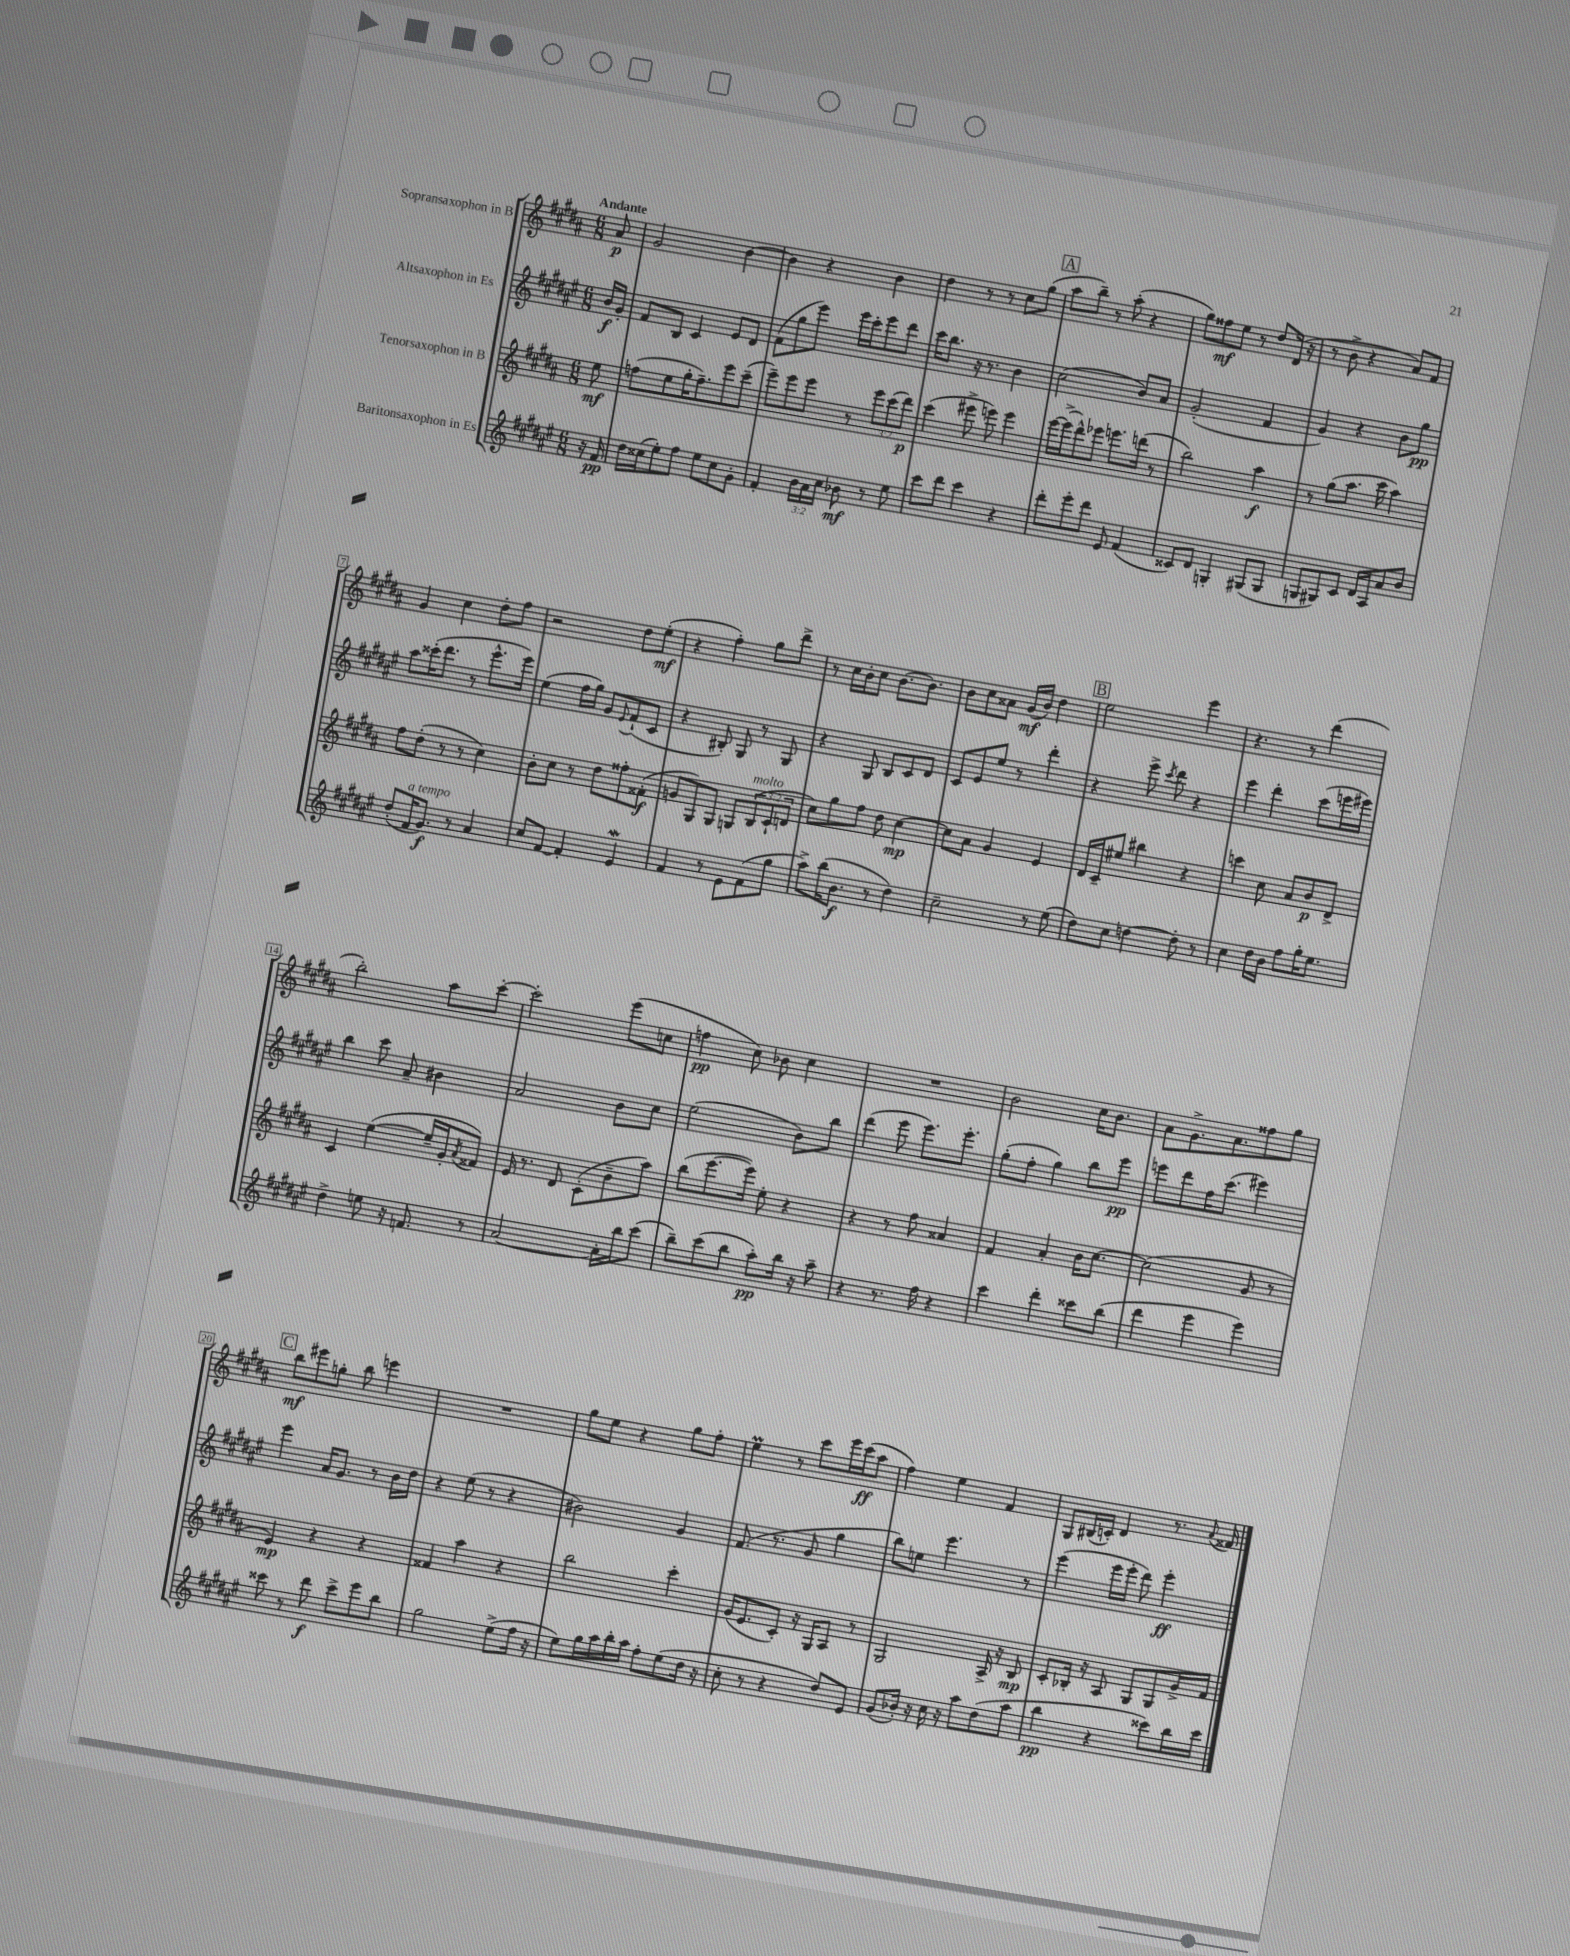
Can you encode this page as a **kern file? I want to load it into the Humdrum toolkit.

**kern	**dynam	**kern	**dynam	**kern	**dynam	**kern	**dynam
*part4	*part4	*part3	*part3	*part2	*part2	*part1	*part1
*staff4	*staff4	*staff3	*staff3	*staff2	*staff2	*staff1	*staff1
*I"Baritonsaxophon in Es	*	*I"Tenorsaxophon in B	*	*I"Altsaxophon in Es	*	*I"Sopransaxophon in B	*
*clefG2	*	*clefG2	*	*clefG2	*	*clefG2	*
*k[f#c#g#d#a#e#]	*	*k[f#c#g#d#a#]	*	*k[f#c#g#d#a#e#]	*	*k[f#c#g#d#a#]	*
*M6/8	*	*M6/8	*	*M6/8	*	*M6/8	*
=	=	=	=	=	=	=	=
!	!	!	!	!	!	!LO:TX:a:B:t=Andante	!
16r	.	8ee\	mf	16b/LL	f	8a#/	p
16f#/	pp	.	.	16g#'/JJ	.	.	.
=1	=1	=1	=1	=1	=1	=1	=1
16dd#\LL	.	(8ffn\L	.	8f#/L	.	2g#/	.
(16cc##X\J	.	.	.	.	.	.	.
8ee#'\)	.	8ee\	.	8B/J	.	.	.
8ff#\J	.	16gg#'\K	.	4c#/	.	.	.
.	.	8.ff~\)	.	.	.	.	.
8ee#\L	.	.	.	.	.	.	.
8cc##\	.	8eee\	.	8e#/L	.	[4b\	.
8g#'\J	.	(8ccc#~\J	.	8d#/J	.	.	.
=2	=2	=2	=2	=2	=2	=2	=2
4f#'/	.	8eee~\L)	.	(8f#\L	.	4b\]	.
.	.	8eee\	.	8gg#\	.	.	.
24b\LL	.	8eee\J	.	8eee#\J)	.	4r	.
24a#\	.	.	.	.	.	.	.
24cc#\JJ	.	.	.	.	.	.	.
8b-X\	mf	8r	.	16eee#\LL	.	.	.
.	.	.	.	16ccc#'\J	.	.	.
8r	.	12eee\L	.	8eee#\	.	4b\	.
.	.	(12ccc#\	.	.	.	.	.
8ee#\	.	.	.	8ddd#\J	.	.	.
.	.	12ddd#\J)	p	.	.	.	.
=3	=3	=3	=3	=3	=3	=3	=3
8ccc#\L	.	(4ccc#\	.	16ccc#\KL	.	4dd#\	.
.	.	.	.	8.bb\J	.	.	.
8ddd#\J	.	.	.	.	.	.	.
4ccc#\	.	8eee#X^\	.	16r	.	8r	.
.	.	.	.	8.r	.	.	.
.	.	8eeen\)	.	.	.	8r	.
4r	.	4eee\	.	4b\	.	8cc#\L	.
.	.	.	.	.	.	(8gg#\J	.
!!LO:REH:place=s1:t=A
=4	=4	=4	=4	=4	=4	=4	=4
8ddd#'\L	.	[16eee\LL	.	(2cc#\	.	8aa#\L	.
.	.	(16eee^\J]	.	.	.	.	.
8eee#'\	.	8ddd#^^\)	.	.	.	8bb~\J)	.
8ddd#\J	.	8eee-X\J	.	.	.	8r	.
8e#/	.	8.eeen\L	.	.	.	(8aa#'\	.
(4f#/	.	.	.	8b/L)	.	4r	.
.	.	(16dddn\Jk	.	.	.	.	.
.	.	8r	.	8a#/J	.	.	.
=5	=5	=5	=5	=5	=5	=5	=5
8c##X/L)	.	2bb\)	.	(2g#'/	.	8gg#\L)	.
8d#/J	.	.	.	.	.	8ff##X\	mf
4Gn'/	.	.	.	.	.	8ee\J	.
.	.	.	.	.	.	8r	.
(8G#X/L	.	4aa#\	f	4f#/	.	8dd#/L	.
8G#/J	.	.	.	.	.	(16d#/Jk	.
.	.	.	.	.	.	16r	.
=6	=6	=6	=6	=6	=6	=6	=6
8Gn/L	.	8r	.	4g#/)	.	8r	.
8G#X/)	.	(8gg#\L	.	.	.	8b^\	.
8c#/J	.	8.aa#\J	.	4r	.	4r	.
16d#/LL	.	.	.	.	.	.	.
16A#/J	.	16ccc#\	.	.	.	.	.
8a#/	.	4aa#\)	.	8b\L	.	8a#/L)	.
8b/J	.	.	.	8gg#\J	pp	8f#/J	.
!!LO:LB:g=z
=7	=7	=7	=7	=7	=7	=7	=7
(8dd#'/L	.	8ff#\L	.	8aa#\L	.	4g#/	.
!LO:TX:a:i:t=a tempo	!	!	!	!	!	!	!
16f#/K	.	(8dd#'\J	.	(16ccc##X'\K	.	.	.
8.g#/J)	f	.	.	8.ddd#\J	.	.	.
.	.	8r	.	.	.	4cc#\	.
8r	.	8r	.	8r	.	.	.
4a#/	.	4cc#\)	.	8.eee#^^\L	.	8dd#'\L	.
.	.	.	.	.	.	8ff#\J	.
.	.	.	.	16eee#\Jk)	.	.	.
=8	=8	=8	=8	=8	=8	=8	=8
8cc#/L	.	8b'\L	.	(4ee#\	.	2r	.
[8f#/J	.	8cc#\J	.	.	.	.	.
4f#'/]	.	8r	.	16ff#\LL	.	.	.
.	.	.	.	16gg#\JJ)	.	.	.
.	.	8dd#\L	.	8g#/L	.	.	.
.	.	.	.	8qqe#/	.	.	.
4e#W/	.	8ff##X'\	.	(8f#`/	.	8dd#\L	.
.	.	(8f##X'\J	f	8c#/J	.	(8ee'\J	mf
=9	=9	=9	=9	=9	=9	=9	=9
4f#/	.	8gn/L	.	4r	.	4r	.
.	.	8G#/)	.	.	.	.	.
8r	.	8G#/J	.	8B#X'/)	.	4ff#'\)	.
8e#\L	.	8Gn/L	.	8G#/	.	.	.
!	!	!LO:TX:a:i:t=molto	!	!	!	!	!
(8f#\	.	(12B/	.	8r	.	8gg#\L	.
.	.	12c#`/	.	.	.	.	.
8gg#\J	.	.	.	8G#/	.	8ddd#^\J	.
.	.	12dn/J	.	.	.	.	.
=10	=10	=10	=10	=10	=10	=10	=10
8aa#^\L)	.	8cc#\L)	.	4r	.	8r	.
(16bb\K	.	8gg#\	.	.	.	16cc#\LL	.
8.b\J	f	.	.	.	.	16b'\J	.
.	.	8ff#\J	.	8G#/	.	8cc#\J	.
8r	.	8dd#\	.	8B/L	.	[8.b\L	.
4dd#\)	.	[4cc#\	mp	8c#/	.	.	.
.	.	.	.	.	.	8.b\J]	.
.	.	.	.	8d#/J	.	.	.
=11	=11	=11	=11	=11	=11	=11	=11
2cc#~\	.	8cc#\L]	.	8c#/L	.	8b\L	.
.	.	8a#\J	.	8e#/	.	8cc#\	.
.	.	4g#/	.	8ee#/J	.	8a##X\J	.
.	.	.	.	8r	.	(16g#/LL	mf
.	.	.	.	.	.	16b/JJ)	.
8r	.	4e/	.	4ddd#'\	.	4dd#\	.
(8ee#\	.	.	.	.	.	.	.
!!LO:REH:place=s1:t=B
=12	=12	=12	=12	=12	=12	=12	=12
8dd#\L)	.	16d#/LL	.	4r	.	2ee\	.
.	.	16c#~/J	.	.	.	.	.
8cc#\J	.	8ee#X/J	.	.	.	.	.
[4ddn\	.	4bb#X\	.	8eee#^\	.	.	.
.	.	.	.	8qccc#/	.	.	.
.	.	.	.	8ddd#\	.	.	.
8dd'\]	.	4r	.	4r	.	4eee\	.
8r	.	.	.	.	.	.	.
=13	=13	=13	=13	=13	=13	=13	=13
4cc#\	.	4cccn\	.	4eee#\	.	4.r	.
16dd#\LL	.	8cc#\	.	4ddd#'\	.	.	.
16b\JJ	.	.	.	.	.	.	.
8ff#\L	.	8a#/L	.	.	.	8r	.
16gg#'\K	.	8b/	p	(8ccc#\L	.	(4ddd#\	.
8.ee#\J	.	.	.	.	.	.	.
.	.	8d#^/J	.	16eeen\L	.	.	.
.	.	.	.	16eee#X\JJ)	.	.	.
!!LO:LB:g=z
=14	=14	=14	=14	=14	=14	=14	=14
4dd#^\	.	4c#/	.	4bb\	.	2bb'\)	.
8een\	.	([4ee\	.	8ccc#\	.	.	.
16r	.	.	.	8a#~/	.	.	.
8.fn/	.	.	.	.	.	.	.
.	.	16ee~/LL]	.	4b#X\	.	8aa#\L	.
.	.	16g#'/J	.	.	.	.	.
.	.	8qa#/	.	.	.	.	.
8r	.	8f##X/J)	.	.	.	[8ccc#'\J	.
=15	=15	=15	=15	=15	=15	=15	=15
[2a#/	.	16e/	.	2a#/	.	2ccc#'\]	.
.	.	8.r	.	.	.	.	.
.	.	8d#/	.	.	.	.	.
.	.	(8c#'\L	.	.	.	.	.
16a#'\LL]	.	8b~\	.	8b\L	.	(8eee\L	.
16bb\J	.	.	.	.	.	.	.
(8ccc#\J	.	8aa#\J)	.	8cc#\J	.	8ccn\J	.
=16	=16	=16	=16	=16	=16	=16	=16
8bb~\L)	.	(8bb\L	.	(2ee#\	.	4ffn\	pp
(8ccc#\	.	[8.eee\	.	.	.	.	.
8bb\J	.	.	.	.	.	8cc#\)	.
.	.	16eee\Jk])	.	.	.	.	.
8aa#'\L)	pp	8ee'\	.	.	.	8b-X\	.
16bb\Jk	.	4r	.	8b\L)	.	4cc#\	.
16r	.	.	.	.	.	.	.
8aa#~\	.	.	.	8bb\J	.	.	.
=17	=17	=17	=17	=17	=17	=17	=17
4r	.	4r	.	(4ddd#\	.	2.r	.
8.r	.	8r	.	8eee#\	.	.	.
.	.	8ff#\	.	8.eee#\L)	.	.	.
16ff#\	.	.	.	.	.	.	.
4r	.	4a##X/	.	.	.	.	.
.	.	.	.	8.eee#'\J	.	.	.
=18	=18	=18	=18	=18	=18	=18	=18
4ccc#\	.	4f#/	.	(8gg#'\L	.	2b\	.
.	.	.	.	8ff#'\J	.	.	.
4ddd#'\	.	4a#'/	.	4gg#\)	.	.	.
8ccc##X\L	.	16b\KL	.	8bb\L	.	16cc#\KL	.
.	.	[8.cc#\J	.	.	.	8.b\J	.
(8bb\J	.	.	.	8eee#\J	pp	.	.
=19	=19	=19	=19	=19	=19	=19	=19
4ddd#\	.	(2cc#\]	.	8eeen\L	.	8a#\L	.
.	.	.	.	8ddd#\	.	8.g#^\	.
4eee#\	.	.	.	16ff#\K	.	.	.
.	.	.	.	(8.ccc#\J	.	8.a#\	.
4eee#\)	.	8g#/	.	4eee#X\)	.	8ff##X\	.
.	.	8r	.	.	.	8gg#\J	.
!!LO:LB:g=z
!!LO:REH:place=s1:t=C
=20	=20	=20	=20	=20	=20	=20	=20
8ccc##X\	.	4e/)	mp	4eee#\	.	8bb\L	mf
8r	.	.	.	.	.	8eee#X\	.
8ddd#\	f	4r	.	16a#/KL	.	8ggn'\J	.
.	.	.	.	8.g#/J	.	.	.
8ccc##^\L	.	.	.	.	.	8bb\	.
8eee#\	.	4r	.	8r	.	4eeen\	.
8bb\J	.	.	.	16b\LL	.	.	.
.	.	.	.	16dd#\JJ	.	.	.
=21	=21	=21	=21	=21	=21	=21	=21
2gg#\	.	4f##X/	.	4r	.	2.r	.
.	.	4aa#\	.	(8ee#\	.	.	.
.	.	.	.	8r	.	.	.
(8ee#^\L	.	4r	.	4r	.	.	.
16ff#\Jk	.	.	.	.	.	.	.
16r	.	.	.	.	.	.	.
=22	=22	=22	=22	=22	=22	=22	=22
8ee#\L)	.	2bb\	.	2b#X\)	.	8gg#\L	.
16gg#\L	.	.	.	.	.	8ee\J	.
16aa#\	.	.	.	.	.	.	.
16bb'\	.	.	.	.	.	4r	.
16aa#\JJ	.	.	.	.	.	.	.
8ff#'\L	.	.	.	.	.	.	.
(8ee#\	.	4ccc#'\	.	4g#/	.	8gg#\L	.
16dd#\Jk	.	.	.	.	.	8ff#'\J	.
16r	.	.	.	.	.	.	.
=23	=23	=23	=23	=23	=23	=23	=23
8cc#'\	.	(16g#/KL	.	(8.f#/	.	4eeM\	.
.	.	8.e/	.	.	.	.	.
8r	.	.	.	.	.	.	.
.	.	.	.	8.r	.	.	.
4r	.	8c#'/J)	.	.	.	8r	.
.	.	16r	.	8g#/	.	8ccc#\L	.
.	.	16G#/KL	.	.	.	.	.
8dd#/L)	.	8A#/J	.	4gg#\	.	16eee\L	.
.	.	.	.	.	.	(16ccc#\J	ff
8e#/J	.	8r	.	.	.	8aa#\J	.
=24	=24	=24	=24	=24	=24	=24	=24
(8g#/L	.	2G#/	.	8bb\L)	.	4ff#\)	.
16b-X'/Jk)	.	.	.	8een\J	.	.	.
16r	.	.	.	.	.	.	.
16cc#\	.	.	.	4.eee#\	.	4ee\	.
16r	.	.	.	.	.	.	.
8aa#\L	.	.	.	.	.	.	.
(8dd#\	.	16A#^/	.	.	.	4f#/	.
.	.	16r	.	.	.	.	.
8aa#\J	.	8B/	mp	8r	.	.	.
=25	=25	=25	=25	=25	=25	=25	=25
4bb\	pp	8c#'/L	.	(4eee#\	.	8G#/L	.
.	.	16B-X'/Jk	.	.	.	(16B#X/L	.
.	.	16r	.	.	.	16cn'/JJ)	.
4r	.	8A#/	.	16eee#\LL	.	4d#/	.
.	.	.	.	16eee#'\JJ	.	.	.
.	.	8G#/L	.	8ddd#\)	.	.	.
8ccc##X\L)	.	8G#/	.	4eee#'\	ff	8.r	.
16bb\L	.	16g#^/L	.	.	.	.	.
.	.	.	.	.	.	8qqa#/	.
16ccc##\JJ	.	16f#/JJ	.	.	.	16f##X/	.
==	==	==	==	==	==	==	==
*-	*-	*-	*-	*-	*-	*-	*-
